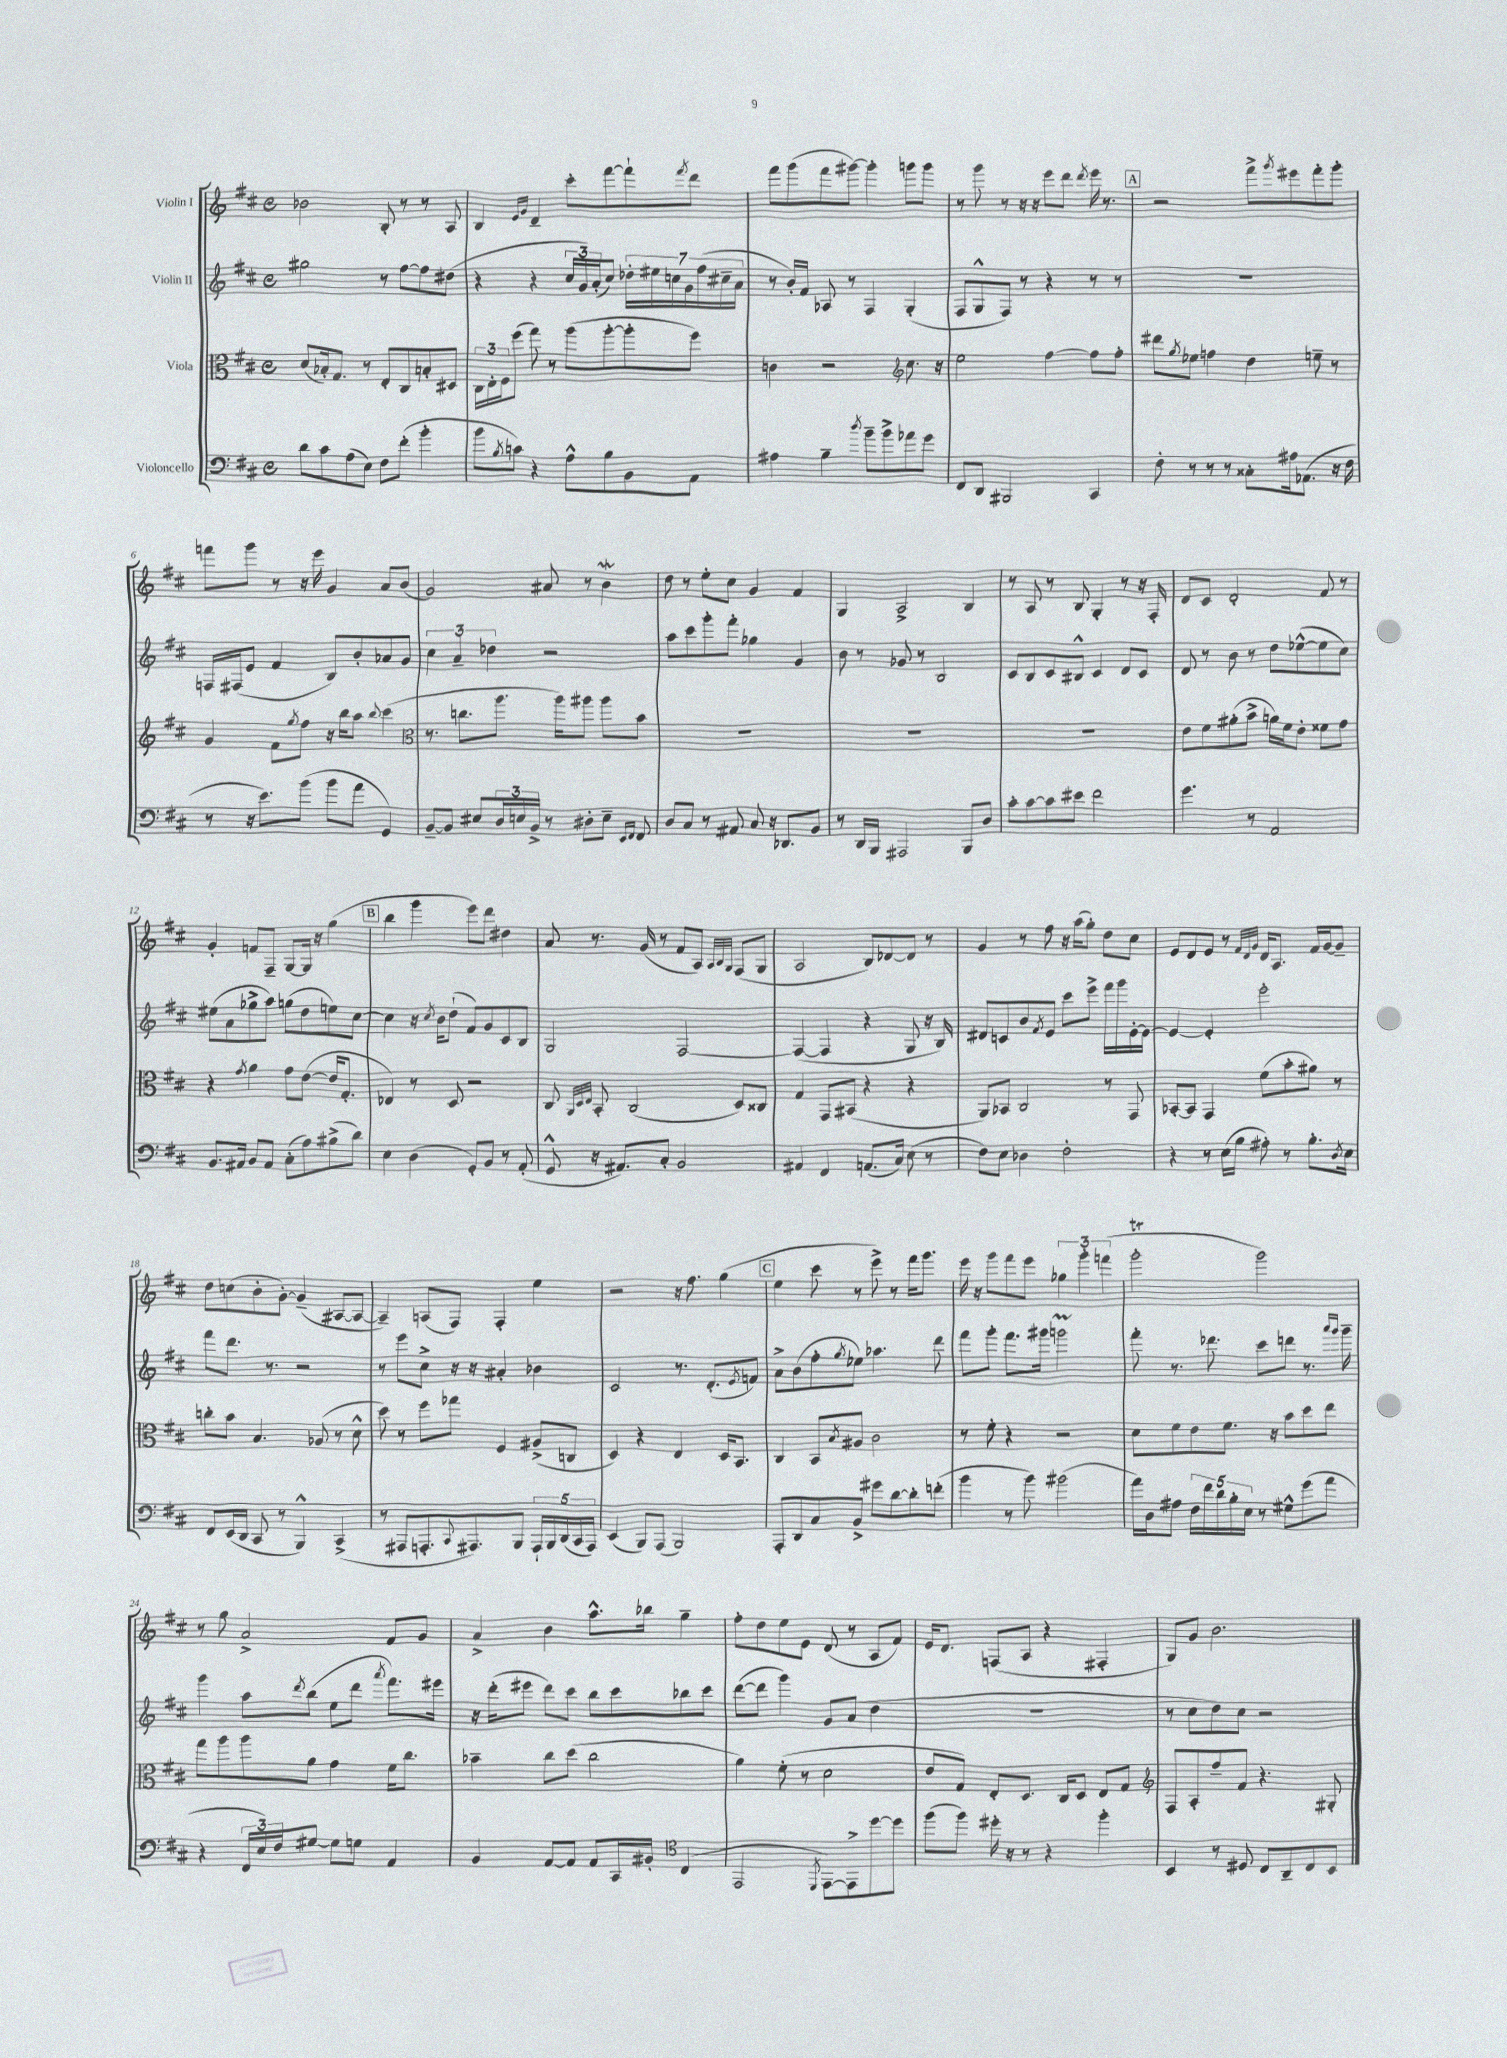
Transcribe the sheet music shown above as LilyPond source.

<<
\new StaffGroup <<
\new Staff = "s0" \with { instrumentName = "Violin I" } {
    \clef treble \key d \major \defaultTimeSignature \time 4/4
    bes'2 b8-. r8 r8 a8 |
    b4 \grace { e'16 g'16 } d'4-- cis'''8-. fis'''8~ fis'''8-! \acciaccatura { fis'''8 } d'''8 |
    fis'''8 g'''8( fis'''8 gis'''8~) gis'''4-. g'''8 g'''8 |
    r8 g'''8 r8 r16 r16 e'''8 d'''8 \acciaccatura { d'''8 } e'''16 r8. |
    \mark \markup { \box "A" } r2 fis'''8-> \acciaccatura { g'''8 } eis'''8 fis'''8-. g'''8-. |
    f'''8 g'''8 r8 r16 e'''16 g'4 a'8 b'8( |
    g'2) ais'8 r8 b'4\mordent |
    d''8 r8 e''8-. cis''8 g'4 fis'4 |
    g4 a2-> b4 |
    r8 a8 r8 b8 g4-. r8 r16 fis16-. |
    d'8 cis'8 d'2-. fis'8 r8 |
    g'4-. f'8 fis8-- g8~ g16 r16 g''4( |
    \mark \markup { \box "B" } b''4 g'''4 e'''8) d'''8 dis''4 |
    a'8 r8. g'16( r8 fis'8 a8) \grace { a32 b32 g32 } fis8( g8 |
    a2 b8) des'8~ des'8 r8 |
    g'4 r8 fis''8 r16 a''16( g''8-.) d''8 cis''8 |
    e'8 d'8 e'8 r8 \grace { fis'32 d'32 g'32 } d'16 a8. fis'16 g'16~ g'8-- |
    d''8 c''8( b'8-. g'8~-.) g'4--( ais8~ ais8~ |
    ais4--) a8( fis8) fis4-. e''4 |
    r2 r16 fis''8. g''4( |
    \mark \markup { \box "C" } e''4 cis'''8 r8 e'''8->) r8 fis'''16 g'''8. |
    e'''16 r16 g'''8 fis'''8 e'''8 \tuplet 3/2 { ges''4 g'''4-. f'''4( } |
    g'''2-.\trill g'''2) |
    r8 g''8 a'2-> fis'8 g'8 |
    a'4-> b'4 a''8.-^ bes''16 g''4-- |
    fis''8-. d''8 e''8 e'8 d'8( r8 a8 fis'8) |
    e'16 d'8. f8( a8 r4 fis4-. |
    g8) g'8 b'2. \bar "|." |
}
\new Staff = "s1" \with { instrumentName = "Violin II" } {
    \clef treble \key d \major \defaultTimeSignature \time 4/4
    gis''2 r8 fis''8~ fis''8 dis''8( |
    r4 r4 \tuplet 3/2 { cis''16 g'16) a'16-.( } cis''8) \tuplet 7/4 { des''16-. eis''16 c''16 g'16 fis''16( cis''16-- a'16 } |
    r8 b'16-.) fis'16 aes8 r8 fis4 g4-.( |
    fis8 g8-^ fis8) r8 r4 r8 r8 |
    \mark \markup { \box "A" } R1 |
    f16 fis16( e'8 fis'4 b8) b'8-. aes'8 g'8 |
    \tuplet 3/2 { cis''4 a'4-- des''4 } r2 |
    a''8 cis'''8 g'''8-. fis'''8-. ges''4 g'4 |
    b'8 r8 ges'8 r8 b2 |
    cis'8 b8 cis'8 bis8-^ cis'4 d'8 cis'8 |
    d'8 r8 b'8 r8 d''8 ees''8~-^( ees''8 cis''8) |
    eis''8( a'8 ges''8-> a''8) g''8( d''8 e''8) cis''8~ |
    \mark \markup { \box "B" } cis''4 r16 \acciaccatura { cis''8 } b'16 d''8-!( fis'8) g'8 cis'8 b8 |
    g2 fis2~ |
    fis4~( fis4 r4 g8 r16 b16) |
    dis'8 c'8 b'8 \acciaccatura { fis'8 } e'8 cis'''8 e'''8-> fis'''16 g'''16 e'16~-. e'16~ |
    e'4~ e'4-. e'''2-. |
    fis'''8 d'''8. r8. r2 |
    r8 e'''8 cis''8-> r16 r16 ais'4-. bes'4 |
    cis'2 r8. d'8.-.( \acciaccatura { e'8 } f'8) |
    \mark \markup { \box "C" } a'8-> b'8( fis''8-. \acciaccatura { g''8 } ees''8) aes''4. d'''8 |
    fis'''8 g'''8-. fis'''8. gis'''16 g'''2\prall |
    fis'''8-. r8. des'''8. cis'''8 d'''8 r8. \grace { a'''16 g'''16 } g'''16-- |
    g'''4 a''8 \acciaccatura { d'''8 } b''8( e''8 d'''8 \acciaccatura { a'''8 } fis'''8.) eis'''16 |
    r16 d'''16-.( eis'''8 d'''8) cis'''8 b''8 cis'''8 bes''8 cis'''8 |
    d'''8~( d'''8 g'''4) g'8 a'8( d''4 |
    R1 |
    r8 cis''8 d''8) cis''8 r2 \bar "|." |
}
\new Staff = "s2" \with { instrumentName = "Viola" } {
    \clef alto \key d \major \defaultTimeSignature \time 4/4
    d'8( bes16-.) g8. r8 e8-. cis8 b8-. dis8 |
    \tuplet 3/2 { cis16 e16-. fis16 } fis''8( g''8) r8 a''8( a''8~-. a''8-. fis''8) |
    c'4 r2 \clef treble cis''8. r16 |
    e''2 fis''4~ fis''8 fis''8-. |
    \mark \markup { \box "A" } dis'''8 \acciaccatura { g''8 } ees''8 f''4 d''4 e''8-- r8 |
    g'4 fis'8 \acciaccatura { g''8 } fis''8 r16 b''16 a''8 \appoggiatura { b''8 } cis'''4( |
    \clef alto r8. c''8. a''8. a''16) ais''8 ais''8 b'8 |
    R1 |
    R1 |
    R1 |
    e'8 fis'8 ais'8-.( b'8-> a'16) fis'16 e'8-. fisis'8 g'8 |
    r4 \acciaccatura { g'8 } a'4 g'8 e'8~( e'16 g8.-. |
    \mark \markup { \box "B" } ees4) r8 d8 r2 |
    cis8 \grace { a,32 d32 e32 } b,8-. cis2( d8) cisis8 |
    g4 g,8 bis,8( r4 r4 |
    a,8) bes,8 cis2 r8 g,8 |
    bes,8~-. bes,8 g,4 fis'8( b'8-. ais'8) r8 |
    c''8-. b'8 b4. aes8( r8 d'8-^ |
    d''8) r8 fis''8 ges''8 fis4 ais8->( c8 |
    d4) r4 e4 d16 b,8. |
    \mark \markup { \box "C" } cis4 b,8 \acciaccatura { b8 } ais8 cis'2 |
    r8 fis'8-. r4 r2 |
    d'8 fis'8 e'8 fis'8. r16 b'8 d''8 e''8 |
    g''8 a''8 a''8 a'8 g'4 fis'16 cis''8. |
    bes'4-- cis''8 d''8( cis''2 |
    a'4) fis'8-.( r8 d'2 |
    e'8 g8) e8-. d8. cis16 d8 e8 g8 |
    \clef treble fis8 a8-. fis''8-- fis'8 r4. gis8-. \bar "|." |
}
\new Staff = "s3" \with { instrumentName = "Violoncello" } {
    \clef bass \key d \major \defaultTimeSignature \time 4/4
    d'8 cis'8 a8( e8) fis8 fis'8-.( b'4-. |
    b'8 \acciaccatura { b8 } c'8) r4 a8-^ b8 b,8 a,8 |
    ais4 b4-- \acciaccatura { d''8 } b'8-- b'8-> aes'8 g'8 |
    fis,8 d,8 bis,,2 cis,4 |
    \mark \markup { \box "A" } fis8-. r8 r8 r8 cisis8-. ais16 aes,8.( r16 fis16 |
    r8 r16 e'8.) b'8( b'8 a'8 g,4) |
    b,8~-- b,8 eis8 \tuplet 3/2 { d16 e16 b,16-> } r8 dis8-. e8-- \grace { e,16 fis,16 } fis,8 |
    d8 cis8 r8 ais,8 cis8 r16 des,8. b,8 |
    r8 d,16 b,,16 ais,,2 b,,8 d8 |
    cis'8-. cis'8~ cis'8 eis'8 fis'2 |
    g'4. r8 a,2 |
    b,8. ais,16 b,8 ais,8 cis8-.( a8) bis8->( d'8) |
    \mark \markup { \box "B" } e4 d4( g,8-.) b,8 r8 a,8-.( |
    g,8-^ r16 ais,8.) cis8-. b,2 |
    ais,4 fis,4 a,8.( cis16) e8( r8 |
    fis8) e8 des4 fis2-. |
    r4 r8 e16( b16 ais8-.) r8 b8.-. \acciaccatura { d8 } e16 |
    fis,8 e,16( d,16 cis,8 r8 b,,4-^) cis,4->( |
    r8 ais,,8 a,,8.-. \appoggiatura { cis,8 } ais,,8.) b,,8 \tuplet 5/4 { ais,,16-! b,,16 d,16( cis,16 ais,,16) } |
    e,4( b,,8) a,,8( b,,2) |
    \mark \markup { \box "C" } a,,8-. d,8 cis8 b,8-> gis'8 d'8~ d'8-. f'8-.( |
    b'4 r8 b'8) bis'2( |
    a'16) d16 ais8 \tuplet 5/4 { fis16 fis'16 d'16 b16-. e16 } r8 gis8-^ g'8( a'8 |
    r4 \tuplet 3/2 { fis,16 e16) fis16 } gis8~ gis8 g8 a,4 |
    b,4 a,8~ a,8 a,8 cis,16 bis,16-. \clef tenor cis4( |
    e,2 \acciaccatura { d,8 } e,8~) e,8-> d''8~ d''8 |
    fis''8( fis''8) dis''16-. r16 r8 r4 fis''4-. |
    b,4 r8 dis8 cis8 a,8-- cis8 b,8 \bar "|." |
}
>>
>>
